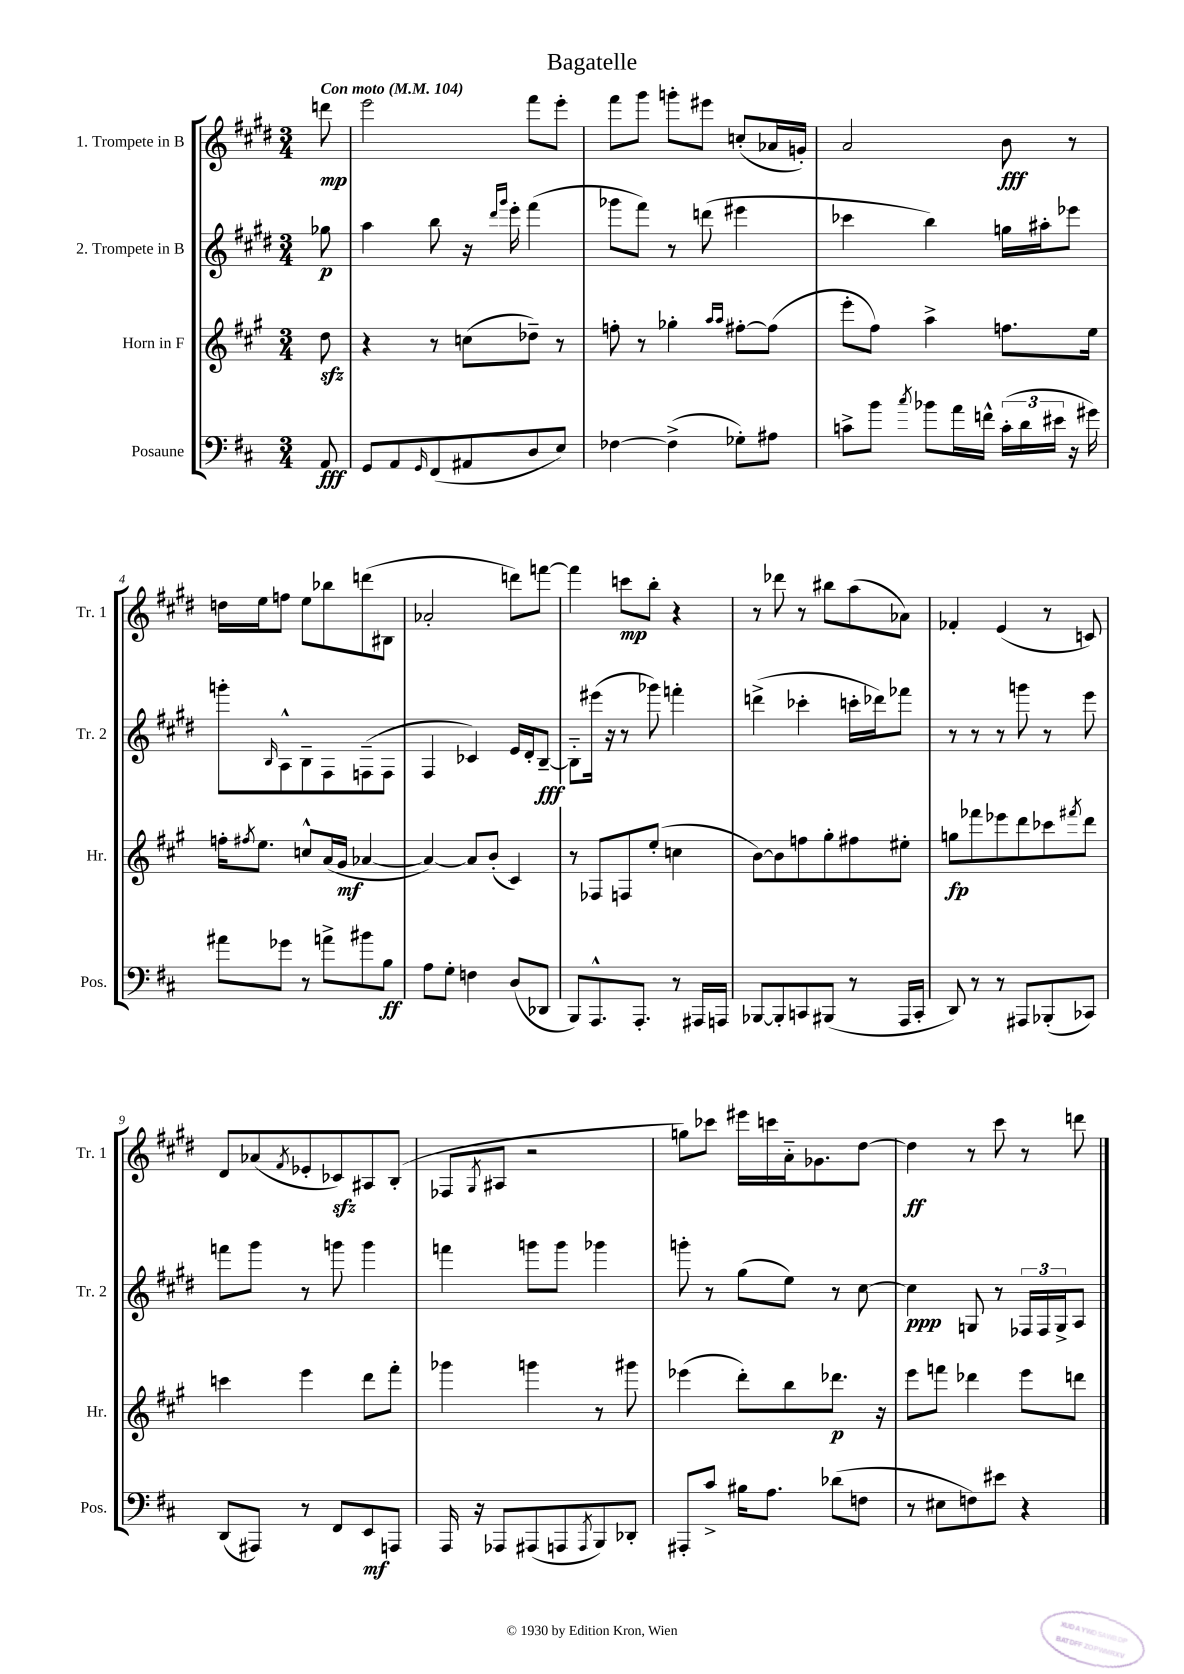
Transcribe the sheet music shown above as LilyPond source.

\header { title = "Bagatelle" }
<<
\new StaffGroup <<
\new Staff = "s0" \with { instrumentName = "1. Trompete in B" shortInstrumentName = "Tr. 1" } {
    \clef treble \key e \major \numericTimeSignature \time 3/4 \partial 8 \tempo "Con moto" 4 = 104
    d'''8\mp |
    e'''2 fis'''8 e'''8-. |
    fis'''8 gis'''8 g'''8-. eis'''8 c''8-.( aes'16 g'16-.) |
    a'2 b'8\fff r8 |
    d''16 e''16 f''8 e''8 bes''8 d'''8( bis8 |
    aes'2-. d'''8) f'''8~ |
    f'''4 c'''8\mp b''8-. r4 |
    r8 des'''8 r8 bis''8 a''8( aes'8) |
    fes'4-. e'4( r8 c'8) |
    dis'8 aes'8( \acciaccatura { fis'8 } ees'8-. ces'8\sfz) ais8 b8-.( |
    fes8 \acciaccatura { gis8 } ais8 r2 |
    g''8) ces'''8 eis'''16 c'''16 a'16-_ ges'8. dis''8~ |
    dis''4\ff r8 cis'''8 r8 d'''8 \bar "|." |
}
\new Staff = "s1" \with { instrumentName = "2. Trompete in B" shortInstrumentName = "Tr. 2" } {
    \clef treble \key e \major \numericTimeSignature \time 3/4 \partial 8
    ges''8\p |
    a''4 b''8 r16 \grace { dis'''16 gis'''16 } e'''16-. fis'''4( |
    ges'''8 fis'''8) r8 d'''8( eis'''4 |
    ces'''4 b''4) g''16 ais''16-. ees'''8 |
    g'''8-. \grace { b16 } a8-^ b8-- fis8 f8--( f8 |
    fis4 ces'4) e'16 dis'16-. b8~--\fff |
    b8-_ eis'''16( r16 r8 ges'''8) f'''4-. |
    d'''4->( ces'''4-. c'''16-. des'''16) fes'''8 |
    r8 r8 r8 g'''8 r8 e'''8 |
    f'''8 gis'''8 r8 g'''8 g'''4 |
    f'''4 g'''8 g'''8 ges'''4 |
    g'''8-. r8 gis''8( e''8) r8 cis''8~ |
    cis''4\ppp g8 r8 \tuplet 3/2 { fes16 fes16 g16-> } a8 \bar "|." |
}
\new Staff = "s2" \with { instrumentName = "Horn in F" shortInstrumentName = "Hr." } {
    \clef treble \key a \major \numericTimeSignature \time 3/4 \partial 8
    d''8\sfz |
    r4 r8 c''8( des''8--) r8 |
    f''8-. r8 ges''4-. \grace { a''16 a''16 } fis''8~-. fis''8( |
    e'''8-. fis''8) a''4-> f''8. e''16 |
    f''16-. \acciaccatura { fis''8 } e''8. c''8-^ a'16( gis'16\mf aes'4~ |
    aes'4~) aes'8 b'8-.( cis'4) |
    r8 fes8 f8 e''8-.( c''4 |
    b'8~) b'8 f''8 gis''8-. fis''8 eis''8-. |
    g''8\fp fes'''8 ees'''8 d'''8 ces'''8 \acciaccatura { fis'''8 } d'''8 |
    c'''4 e'''4 d'''8 fis'''8-. |
    ges'''4 g'''4 r8 gis'''8 |
    ees'''4( d'''8-.) b''8 des'''8.\p r16 |
    e'''8 f'''8 des'''4 e'''8 d'''8 \bar "|." |
}
\new Staff = "s3" \with { instrumentName = "Posaune" shortInstrumentName = "Pos." } {
    \clef bass \key d \major \numericTimeSignature \time 3/4 \partial 8
    a,8\fff |
    g,8 a,8 \grace { g,16 } fis,8( ais,8 d8 e8) |
    fes4~ fes4->( ges8-.) ais8 |
    c'8-> b'8 \acciaccatura { cis''8 } bes'8 a'16 f'16-^ \tuplet 3/2 { c'16-.( d'16 eis'16 } r16 gis'16) |
    ais'8 ges'8 r8 a'8-> bis'8 b8\ff |
    a8 g8-. f4 d8( des,8 |
    b,,8) a,,8.-^ a,,8.-. r8 ais,,16 a,,16 |
    bes,,8~ bes,,8-. c,8 bis,,8( r8 a,,16 c,16-. |
    d,8) r8 r8 ais,,8 bes,,8-.( ces,8) |
    d,8( ais,,8) r8 fis,8 e,8\mf a,,8 |
    a,,16 r16 aes,,8 ais,,8( a,,8 \acciaccatura { a,,8 } b,,8) des,8-. |
    ais,,8-. cis'8-> bis16 a8. des'8( f8 |
    r8 eis8 f8) eis'8 r4 \bar "|." |
}
>>
>>
